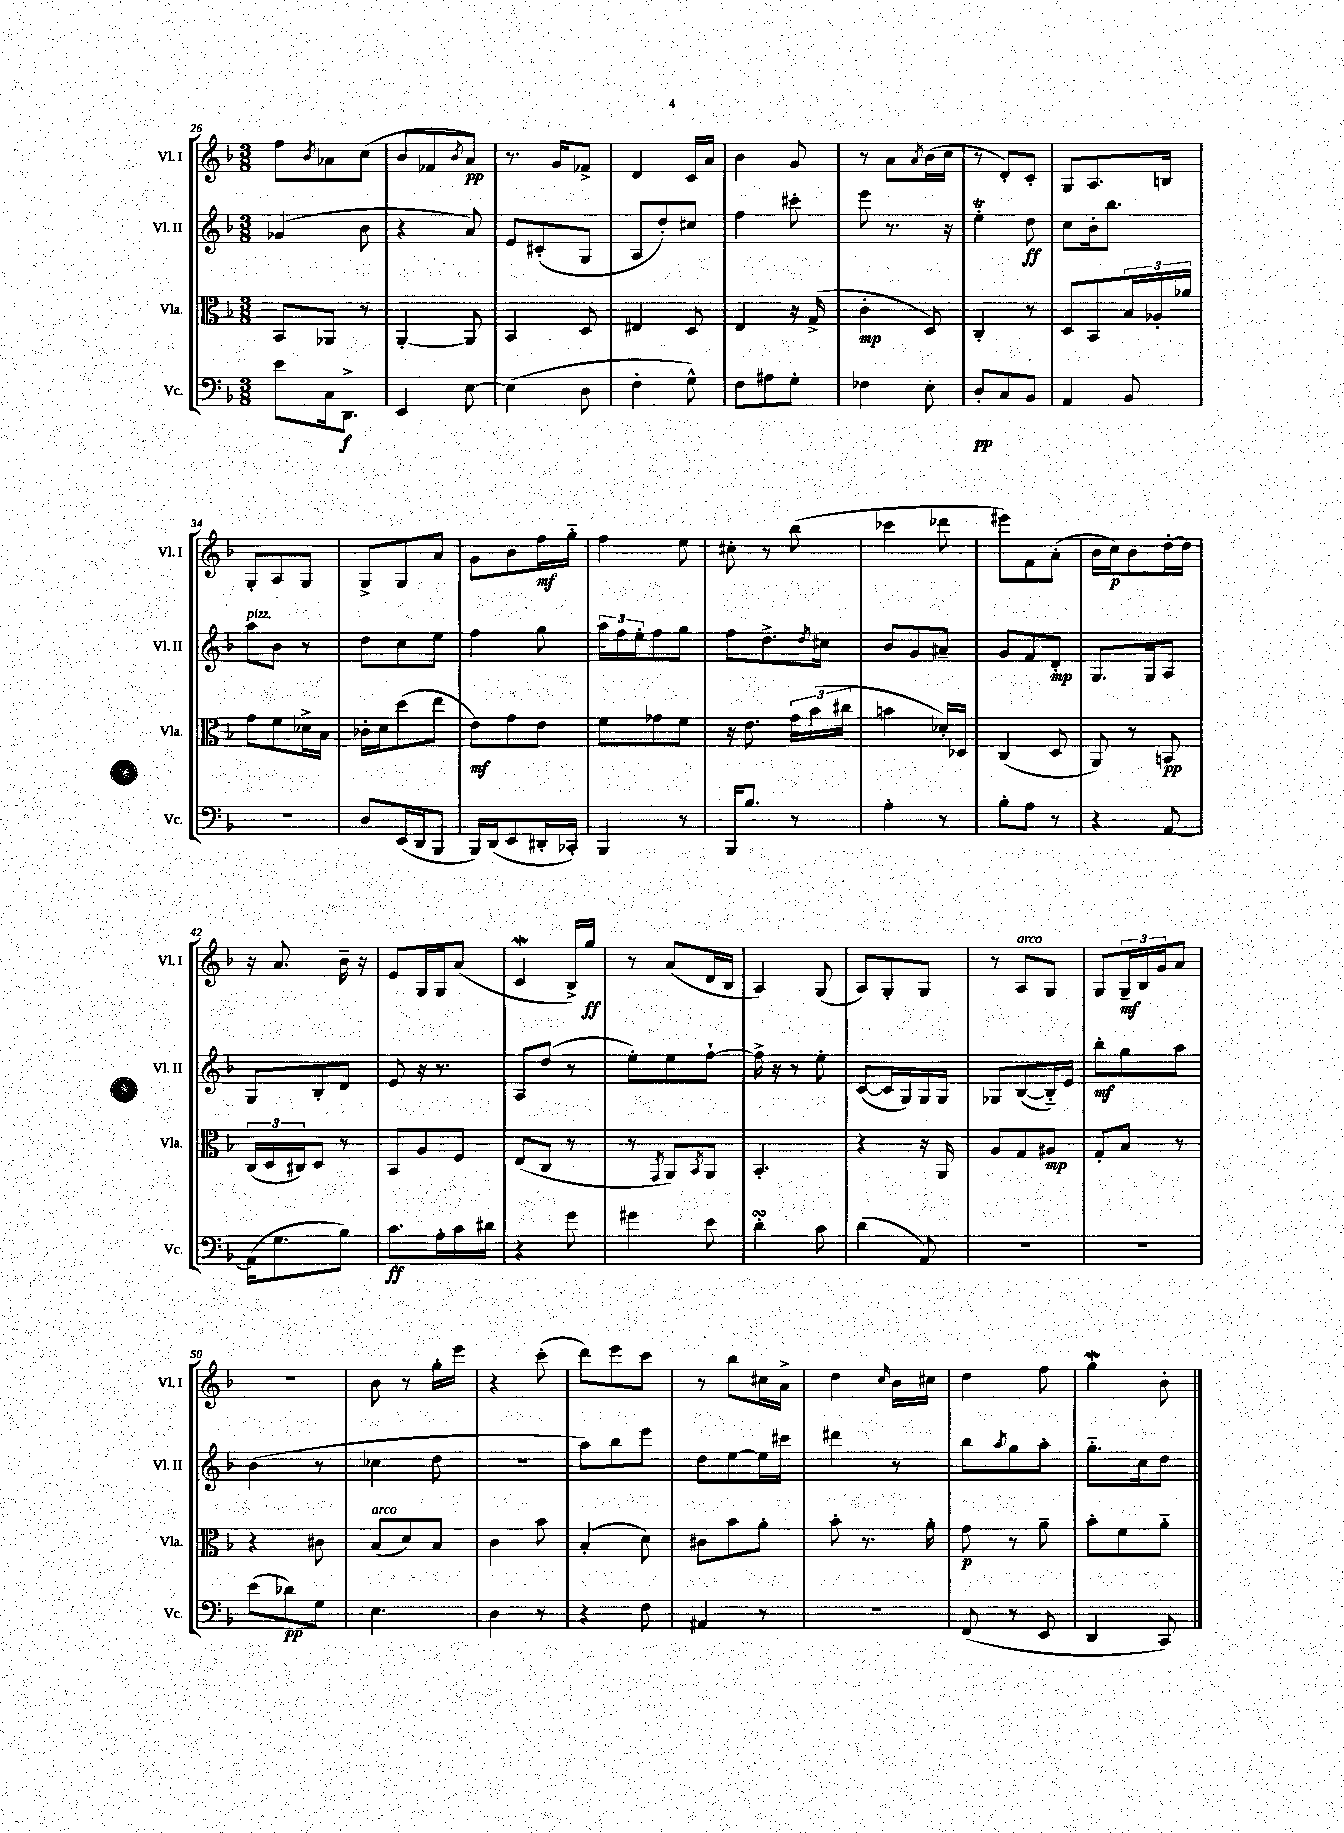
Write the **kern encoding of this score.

**kern	**kern	**kern	**kern
*staff4	*staff3	*staff2	*staff1
*clefF4	*clefC3	*clefG2	*clefG2
*k[b-]	*k[b-]	*k[b-]	*k[b-]
*M3/8	*M3/8	*M3/8	*M3/8
8e	8BB-	(4g-	8ff
.	.	.	8qb-
16C	8AA-	.	8a-
8.DD^	.	.	.
.	8r	8b-	(8cc
=	=	=	=
4EE	[4AA'	4r	8b-
.	.	.	8f-
.	.	.	8qb-
[8E	8AA]	8a)	8a)
=	=	=	=
(4E]	4BB-	8e	8.r
.	.	(8c#'	.
.	.	.	16g
8D	8D	8G	8f-^
=	=	=	=
4F'	4E#	8A	4d
.	.	8dd')	.
8G^^)	8D	8cc#	16c
.	.	.	16a
=	=	=	=
8F	4E	4ff	4b-
8A#	.	.	.
8G'	16r	8ccc#'	8g
.	(16G^	.	.
=	=	=	=
4F-	4c'	8eee	8r
.	.	8.r	8a
.	.	.	8qa
8E'	8D)	.	(16b-
.	.	16r	16cc
=	=	=	=
8D'	4C'	4ee'	8r
8C	.	.	8d')
8BB-	8r	8dd	8c'
=	=	=	=
4AA	8D	8cc	8G
.	8BB-	16b-'	8.A
.	.	8.bb-	.
8BB-	24B-	.	.
.	24A-'	.	.
.	.	.	16B
.	24a-	.	.
=	=	=	=
4.r	8g	8aa	8G'
.	8f	8b-	8A
.	16d-^	8r	8G
.	16B-	.	.
=	=	=	=
8D	16c-'	8dd	8G^
.	16d	.	.
(16EE	(8dd	8cc	8G
16DD	.	.	.
8BBB-	8ee	8ee	8a
=	=	=	=
16BBB-)	8e)	4ff	8g
(16DD	.	.	.
8EE	8g	.	8b-
16DD#'	8e	8gg	16ff
16CC-')	.	.	16gg'~
=	=	=	=
4BBB-	8f	24aa	4ff
.	.	24ff	.
.	.	24ee'	.
.	8g-	8ff	.
8r	8f	8gg	8ee
=	=	=	=
16BBB-	16r	8ff	8cc#'
8.B-	8.e	.	.
.	.	8.dd^	8r
8r	24g	.	(8bb-
.	(24b-	.	.
.	.	8qdd	.
.	.	16cc#	.
.	24cc#	.	.
=	=	=	=
4A'	4b	8b-	4ccc-
.	.	8g	.
8r	16d-')	8a#~	8ddd-
.	16D-	.	.
=	=	=	=
8B-'	(4C	8g	8eee#)
8A	.	8f	8f
8r	8D	8d'	(8a'
=	=	=	=
4r	8AA)	8.G	16b-
.	.	.	16cc)
.	8r	.	8b-
.	.	16G	.
[8AA	8BB	8A	[16dd'
.	.	.	16dd]
=	=	=	=
(16AA]	(24C	8G	16r
.	24D	.	.
8.G	.	.	8.a
.	24C#)	.	.
.	8D	8B-'	.
8B-)	8r	8d	16b-~
.	.	.	16r
=	=	=	=
8.c	8BB-	8e	8e
.	8A	16r	16G
16A'	.	8.r	16G
16c	8F	.	(8a
16d#	.	.	.
=	=	=	=
4r	(8E	8A	4c
.	8C	(8dd	.
8g	8r	8r	16B-^)
.	.	.	16gg
=	=	=	=
4g#	8r	8ee')	8r
.	8qGG	.	.
.	8AA)	8ee	(8a
.	8qBB-	.	.
8e	8AA	[8ff`	16d
.	.	.	16B-
=	=	=	=
4d'	4.BB-'	16ff^]	4A)
.	.	16r	.
.	.	8r	.
8c	.	8ee'	(8G
=	=	=	=
(4d	4r	([8c	8A)
.	.	16c]	8G'
.	.	16G)	.
8AA)	16r	16G	8G
.	16AA	16G	.
=	=	=	=
4.r	8A	8G-	8r
.	8G	([8B-	8A
.	8A#	16B-'~])	8G
.	.	16e	.
=	=	=	=
4.r	8G'	8bb-'	8G
.	8B-	8gg	24G~
.	.	.	24B-
.	.	.	24g
.	8r	8aa	8a
=	=	=	=
(8e	4r	(4b-	4.r
8d-)	.	.	.
8G	8c#	8r	.
=	=	=	=
4.E	(8B-	4cc-	8b-
.	8d)	.	8r
.	8B-	8dd	16gg'
.	.	.	16eee
=	=	=	=
4D	4c	4.r	4r
8r	8b-	.	(8ccc'
=	=	=	=
4r	(4B-'	8aa)	8ddd)
.	.	8bb-	8eee
8F	8d)	8eee	8ccc
=	=	=	=
4AA#	8c#	8dd	8r
.	8b-	[8ee	8bb-
8r	8a'	16ee]	16cc#
.	.	16ccc#	16a^
=	=	=	=
4.r	8b-'	4ddd#	4dd
.	8.r	.	.
.	.	.	16qqcc
.	.	8r	16b-
.	16a'	.	16cc#
=	=	=	=
(8FF	8g	8bb-	4dd
.	.	8qaa	.
8r	8r	8gg	.
8EE	8a~	8aa'	8ff
=	=	=	=
4DD	8b-'	8.gg'~	4gg
.	8f	.	.
.	.	16cc	.
8CC)	8a'~	8dd	8b-'
==	==	==	==
*-	*-	*-	*-
